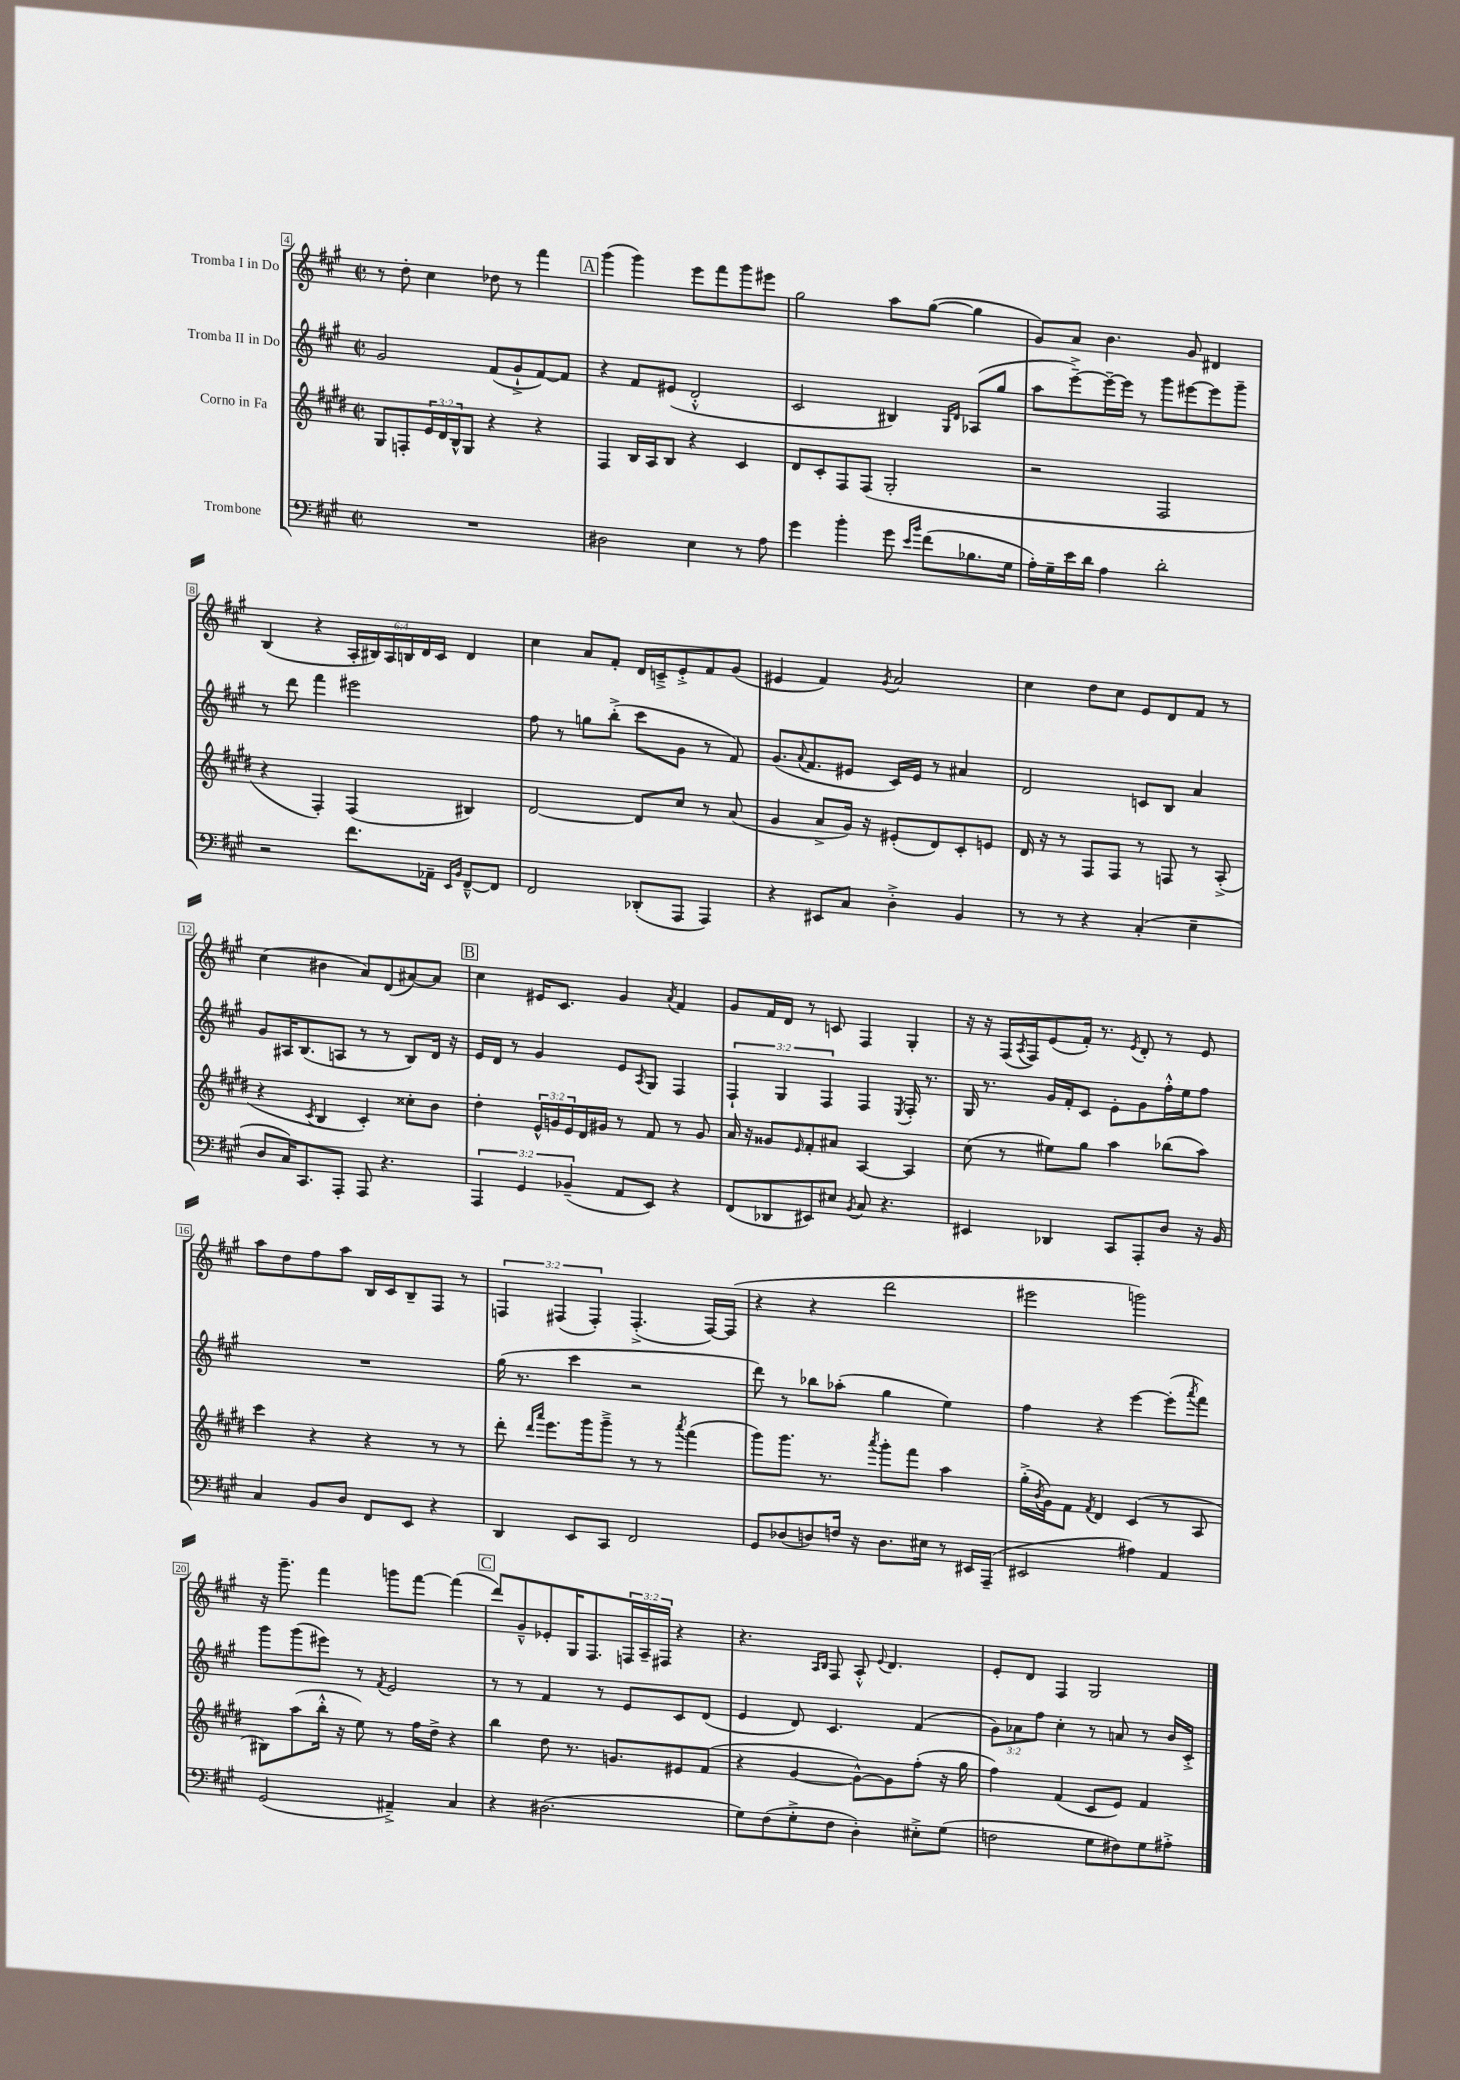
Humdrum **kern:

**kern	**kern	**kern	**kern
*staff4	*staff3	*staff2	*staff1
*clefF4	*clefG2	*clefG2	*clefG2
*k[f#c#g#]	*k[f#c#g#d#]	*k[f#c#g#]	*k[f#c#g#]
*M2/2	*M2/2	*M2/2	*M2/2
*met(c|)	*met(c|)	*met(c|)	*met(c|)
1r	8G#	2g#	8r
.	8F'	.	8dd'
.	24e	.	4cc#
.	24d#	.	.
.	24B^^	.	.
.	8G#	.	.
.	4r	(8f#	8dd-
.	.	8g#`^	8r
.	4r	[8f#)	4fff#
.	.	8f#]	.
=	=	=	=
2D#	4F#	4r	(4ggg#
.	16B	8f#	4ggg#)
.	16A	.	.
.	8B	(8e#	.
4E	4r	2d'^^	8eee
.	.	.	8fff#
8r	4c#	.	8ggg#
8A	.	.	8eee#
=	=	=	=
4g#	8d#	2c#	2gg#
.	8c#'	.	.
4b'	8F#	.	.
.	(8F#	.	.
8g#	2G#'	4B#)	8aa
16qqe	.	.	.
16qqb	.	.	.
(8f#	.	.	([8gg#
.	.	16qqG#	.
.	.	16qqd	.
8.B-	.	(8A-	4gg#]
.	.	8gg#	.
16G#	.	.	.
=	=	=	=
16A')	2r	8aa	8g#)
16G#~	.	.	.
16e	.	[8eee~^)	8a
16d	.	.	.
4A	.	16eee~_	4.b
.	.	16eee]	.
.	.	8r	.
2d'	2F#	8ggg#	.
.	.	[8eee#	8g#
.	.	8eee#]	4d#
.	.	8ggg#~	.
=	=	=	=
2r	4r	8r	(4B
.	.	8ddd	.
.	4F#')	4fff#	4r
8.f#	(4F#	2eee#	24A'
.	.	.	24B#)
.	.	.	24A
.	.	.	24B
.	.	.	24d
16AA-~	.	.	.
.	.	.	24c#
16qqEE	.	.	.
16qqBB	.	.	.
[8FF#~^^	4B#)	.	4d
8FF#]	.	.	.
=	=	=	=
2FF#	[2d#	8ff#	4cc#
.	.	8r	.
.	.	8gg	8a
.	.	(8bb'^	8f#'
(8DD-'	8d#]	8ccc#	16d
.	.	.	16c~^
8AAA	8cc#	8g#	8e'^
4AAA)	8r	8r	8f#
.	(8a	8f#)	(8g#
=	=	=	=
4r	4g#	(8.g#	4e#
.	.	8qqa	.
.	.	8.f#	.
8EE#	8a^	.	4f#)
8C#	16g#)	8e#	.
.	16r	.	.
.	.	.	8qg#
4D'^	(8e#'	16c#)	2a
.	.	16e#	.
.	8d#)	8r	.
4BB	8c#'	4a#	.
.	8e	.	.
=	=	=	=
8r	16d#	2d	4cc#
.	16r	.	.
8r	8r	.	.
4r	8F#	.	8dd
.	8F#	.	8cc#
(4C#'	8r	8c	8e
.	8F	8B	8d
4E~	8r	4a	8f#
.	(8A'^	.	8r
=	=	=	=
8D	4r	8g#	(4cc#
16C#)	.	16A#	.
8.CC#	.	(8.B	.
.	8qc#	.	.
.	4B	.	4b#
8AAA'	.	8A	.
8AAA	4c#')	8r	8a)
4.r	.	8r	(8d
.	8cc##'	8B)	[8a#)
.	8b	16d	8a#]
.	.	16r	.
=	=	=	=
6AAA	4dd#'	16e	4cc#
.	.	16d	.
.	.	8r	.
6GG#	.	.	.
.	24e^^	4g#	16e#
.	24g	.	.
.	.	.	8.c#
(6BB-~	24e	.	.
.	16d#	.	.
.	16g#	.	.
8AA	8r	8e	4g#
.	.	8qA	.
8EE)	8f#	8G#	.
.	.	.	8qa
4r	8r	4F#	4f#
.	8g#	.	.
=	=	=	=
(8FF#	16a	6F#`	8g#
.	16r	.	.
8DD-	8g##	.	16f#
.	.	6G#	.
.	.	.	16d
.	16qqe	.	.
8EE#)	8f#'	.	8r
.	.	6F#	.
8E#	8a#	.	8c
8qBB	.	.	.
8C#	[4A	4F#	4F#
4.r	.	.	.
.	.	8qE	.
.	4A]	16F#'	4G#'
.	.	8.r	.
=	=	=	=
4EE#	(8cc#	16G#	16r
.	.	8.r	16r
.	8r	.	(16F#
.	.	.	8qA
.	.	.	16F#)
4DD-	8ee#)	16g#	(8e
.	.	16f#'	.
.	8gg#	8c#	16f#')
.	.	.	8.r
8CC#	4aa	8e'	.
.	.	.	8qe
8AAA'	.	8g#	8d'
8D	(8bb-	16ff#'^^	8r
.	.	16ee	.
16r	8aa)	8ff#	8e
16BB	.	.	.
=	=	=	=
4C#	4ccc#	1r	8aa
.	.	.	8dd
8BB	4r	.	8ff#
8D	.	.	8aa
8FF#	4r	.	16B
.	.	.	16c#
8EE	.	.	8B~
4r	8r	.	8F#
.	8r	.	8r
=	=	=	=
4DD	8ddd#'	(16gg#	6F
.	.	8.r	.
.	16qqddd#	.	.
.	16qqaaa	.	.
.	8.eee	.	.
.	.	.	(6F#
8EE	.	4ccc#	.
.	16ggg#	.	.
.	.	.	6F#')
8CC#	8ggg#~^	.	.
2FF#	8r	2r	(4.F#'^
.	8r	.	.
.	8qaaa	.	.
.	(4fff#	.	.
.	.	.	[16F#)
.	.	.	(16F#]
=	=	=	=
8GG#	8ggg#)	8ddd)	4r
(8D-	8.ggg#	8r	.
8D)	.	8bb-	4r
.	8.r	.	.
16F	.	(8aa-'	.
16r	.	.	.
.	8qaaa	.	.
8.D	8ggg#'	4gg#	2ddd
.	8fff#	.	.
16E#	.	.	.
8r	4aa	4ee)	.
16EE#	.	.	.
(16AAA~	.	.	.
=	=	=	=
2EE#	(16gg#'^	4ff#	2eee#
.	8qb	.	.
.	16g#)	.	.
.	8f#	.	.
.	8qf#	.	.
.	4d#	4r	.
4A#)	(4c#	[4eee	2ggg)
4AA	8r	(8eee']	.
.	.	8qaaa	.
.	8A	8fff#)	.
=	=	=	=
(2GG#	8B#)	8ggg#	16r
.	.	.	8.ggg#~
.	(8aa	(8ggg#	.
.	16bb'^^	8eee#)	4fff#
.	16r	.	.
.	8ee)	8r	.
.	.	8qf#	.
4AA#~^)	8r	2e	8ggg
.	16ff#	.	[8fff#
.	16dd#^	.	.
4C#	4r	.	(4fff#]
=	=	=	=
4r	4bb	8r	8ddd)
.	.	8r	8g#~^^
(2.D#	8dd#	4f#	8e-'
.	8.r	.	16G#
.	.	.	8.F#
.	.	8r	.
.	8.g	.	.
.	.	8e	24F
.	.	.	24A~
.	.	.	24F#
.	8e#	8c#	4r
.	(8f#	(8d	.
=	=	=	=
8G#)	4r	4e	4.r
(8F#	.	.	.
8G#'^	[4g#	8d)	.
.	.	.	16qqA
.	.	.	16qqB
8F#	.	4.c#	8F#
4D')	8g#^^_)	.	8A'^^
.	.	.	8qqe
.	8g#]	.	4.d
8E#'^	(8ff#'	(4f#	.
(8G#	16r	.	.
.	16gg#	.	.
=	=	=	=
2F	4ff#)	12g#)	8e'
.	.	12a-	.
.	.	.	8d
.	.	12ff#	.
.	(4f#	4cc#'	4F#
8G#	8c#	8r	2G#
8F#)	8e)	8a	.
8G#	4f#	8r	.
8A#'^	.	16b	.
.	.	16c#'^	.
==	==	==	==
*-	*-	*-	*-
